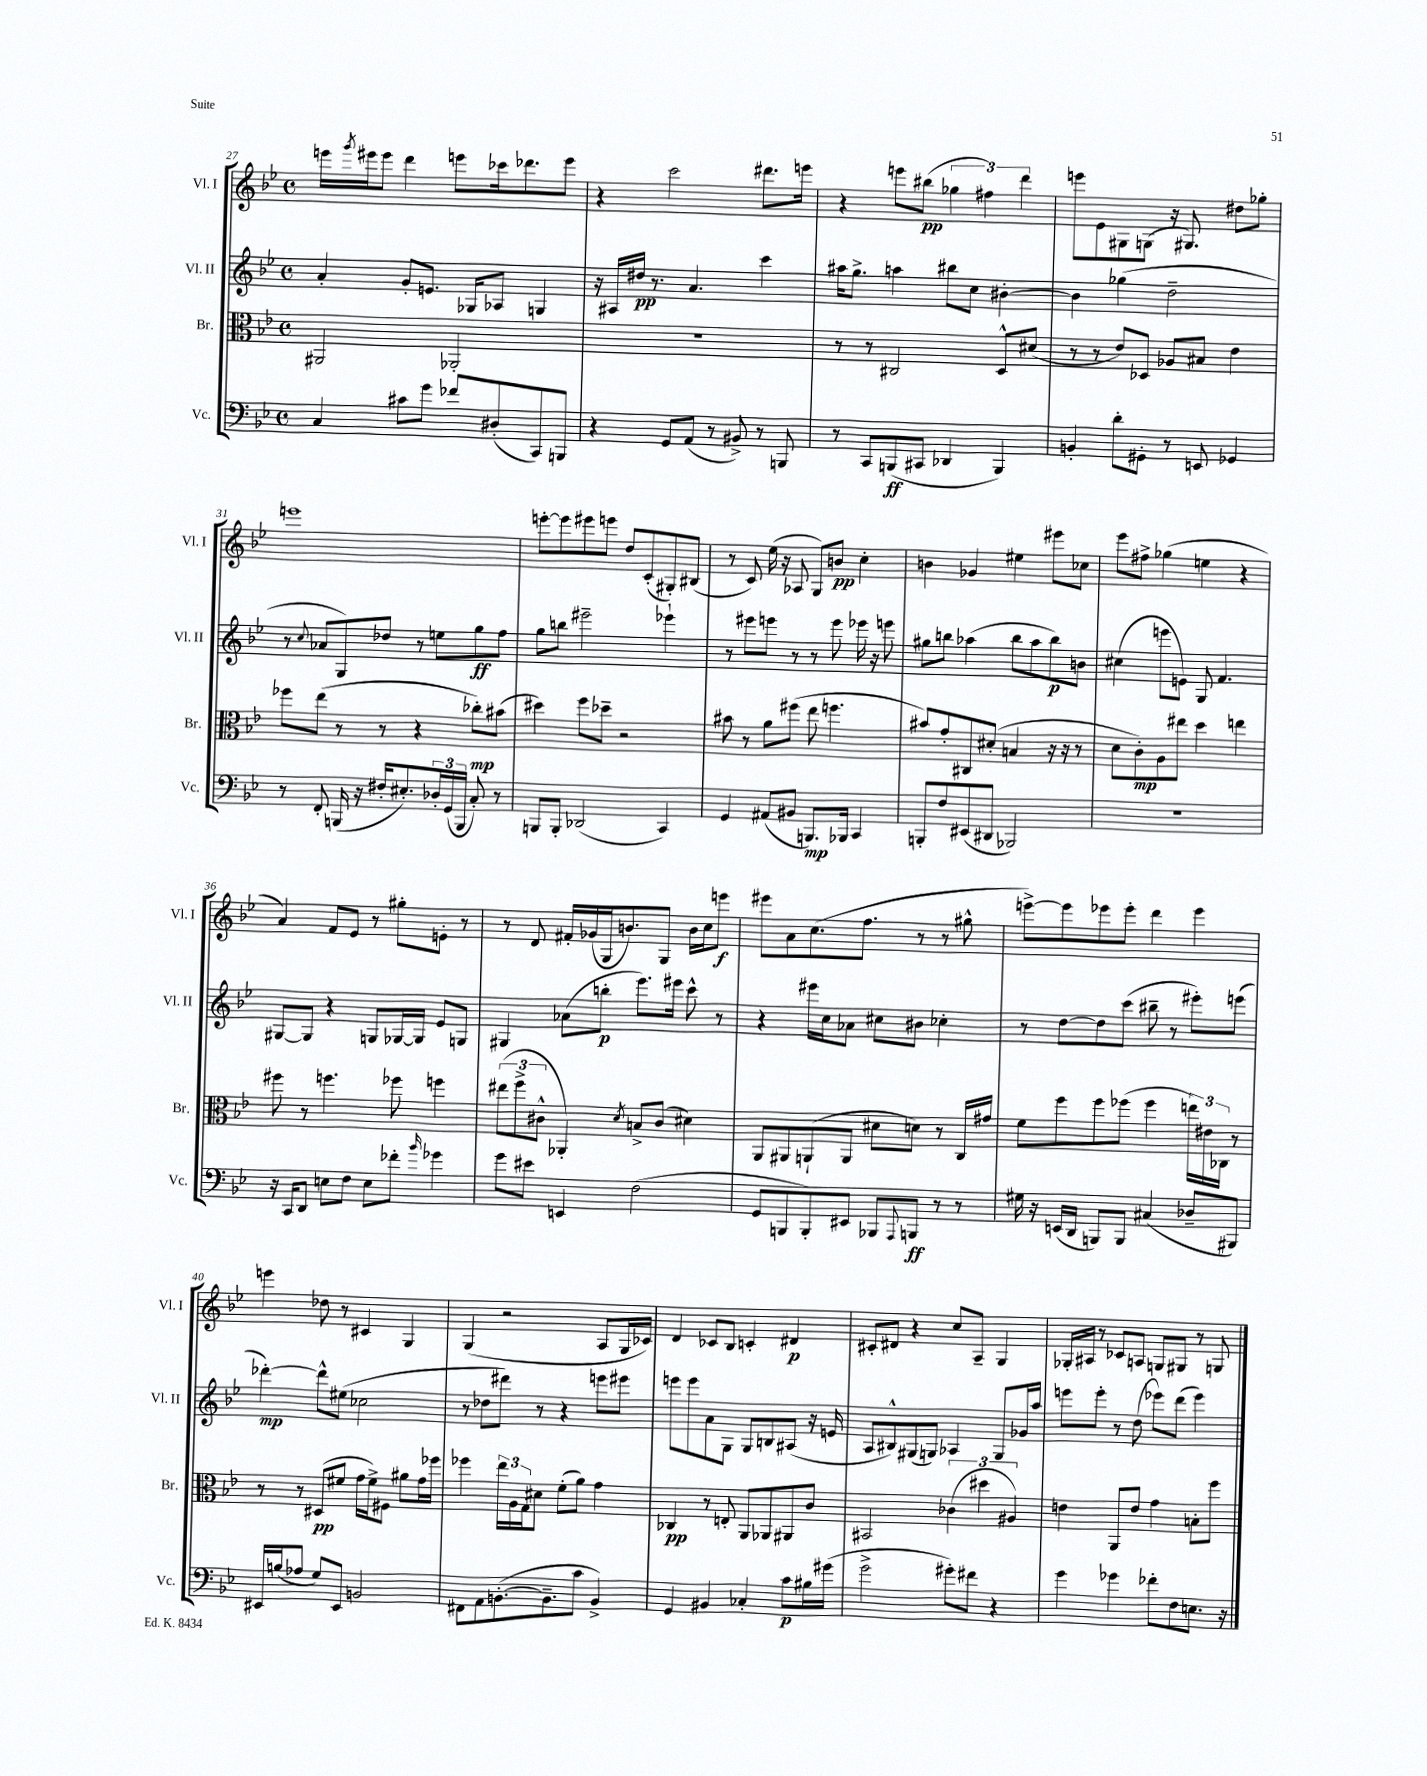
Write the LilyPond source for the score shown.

<<
\new StaffGroup <<
\new Staff = "s0" \with { instrumentName = "Vl. I" shortInstrumentName = "Vl. I" } {
    \clef treble \key bes \major \defaultTimeSignature \time 4/4
    e'''16 \acciaccatura { g'''8 } eis'''16 eis'''8 d'''4 e'''8 ces'''16 des'''8. e'''8 |
    r4 c'''2 dis'''8. e'''16 |
    r4 e'''8 bis''8\pp( \tuplet 3/2 { ges''4 fis''4) d'''4 } |
    e'''8 ees'8 gis8 g8( r16 gis8.) dis''8 ges''8-. |
    e'''1 |
    e'''8~-. e'''8 eis'''8 e'''8 d''8 c'8-.( gis8-.) bis8( |
    r8 c'8) ees''16( r16 aes8 g8) b'8\pp c''4-. |
    b'4 ges'4 eis''4 eis'''8 ces''8 |
    ees'''8 fis''8-> ges''4( e''4 r4 |
    a'4) f'8 ees'8 r8 gis''8-. e'8-. r8 |
    r8 d'8 fis'16-. ges'16( g16 b'8.) g8 b'16 c''16 e'''8\f |
    eis'''8 a'8 c''8.( f''8. r8 r8 gis''8-^ |
    e'''8~->) e'''8 ees'''8 ees'''8-. d'''4 ees'''4 |
    e'''4 des''8 r8 cis'4 g4 |
    g4( r2 a8 g16 ces'16) |
    d'4 ces'8 bes8 c'4-. dis'4\p |
    cis'8-. dis'8 r4 c''8 a8-- g4 |
    ges16-. ais16 r8 ces'8 a8 g8 gis8 r8 g8 \bar "|." |
}
\new Staff = "s1" \with { instrumentName = "Vl. II" shortInstrumentName = "Vl. II" } {
    \clef treble \key bes \major \defaultTimeSignature \time 4/4
    a'4-. g'8-. e'8. ges16 aes8 g4 |
    r16 ais16 dis''16\pp r8. a'4. c'''4 |
    ais''16 g''8.-> a''4 bis''8 c''8 bis'4~-. |
    bis'4 ges''4( d''2-- |
    r8 \appoggiatura { c''8 } aes'8 g8) des''8 r8 e''8 g''8\ff f''8 |
    g''8 b''8 eis'''2-- ees'''4-! |
    r8 eis'''8 e'''8 r8 r8 e'''8 ees'''16 r16 e'''8 |
    gis''8 b''8 aes''4( b''8 aes''8 b''8\p) b'8 |
    cis''4( e'''8 e'8) g8 f'4. |
    gis8~ gis8 r4 g8 ges16~ ges16 ees'8 g8 |
    gis4 aes'8( b''8-.\p ees'''8.) eis'''16 c'''8-^ r8 |
    r4 eis'''16 c''16 aes'8 cis''8 bis'8 ces''4-. |
    r8 d''8~ d''8 c'''8( bis''8-- r8 eis'''8-.) e'''8( |
    des'''4~-.\mp) des'''8-^ eis''8( ces''2 |
    r8 des''8 dis'''8) r8 r4 e'''8 eis'''8 |
    e'''8 e'''8 a'8 g8 g8 b8 ais8( r16 e'16 |
    a8 bis8-^) gis8( g8) aes4 g8 ges'16 a''16 |
    e'''8 e'''8-. r8 d''8( ees'''8) d'''8( ees'''4) \bar "|." |
}
\new Staff = "s2" \with { instrumentName = "Br." shortInstrumentName = "Br." } {
    \clef alto \key bes \major \defaultTimeSignature \time 4/4
    ais,2 aes,2-. |
    R1 |
    r8 r8 cis2 d8-^ dis'8( |
    r8 r8 ees'8) des8 aes8 bis8 ees'4 |
    fes''8 ees''8( r8 r8 r4 ces''8-.\mp) bis'8( |
    dis''4) f''8 des''8-- r2 |
    bis'8 r8 a'8 fis''8( ees''8 f''4. |
    bis'8) g'8-. cis8 dis'8-.( b4 r16 r16 r8 |
    d'8 c'8-.\mp) a8 eis''8 d''4 e''4 |
    fis''8 r8 f''4. fes''8 f''4 |
    \tuplet 3/2 { eis''8( f''8-> cis'8-^ } aes,4-.) \acciaccatura { d'8 } b8-> cis'8( dis'4) |
    a,8 ais,8 a,8-!( a,8 dis'8 d'8) r8 c16 gis'16 |
    f'8 f''8 f''8 fes''8( fes''4 \tuplet 3/2 { e''16) eis'16 ces16 } r8 |
    r8 r8 dis8\pp( fis'8 g'16 fis'16->) fis8 ais'8 g'16 fes''16 |
    fes''4 \tuplet 3/2 { ees''16 a16 g16 } dis'8 f'8-.( a'8) g'4 |
    ces4\pp r8 e8-. a,8 aes,8 ais,8 c'8 |
    bis,2 \tuplet 3/2 { ces'4( dis''4 ais4) } |
    e'4 a,8 e'8 g'4 b8-. f''8 \bar "|." |
}
\new Staff = "s3" \with { instrumentName = "Vc." shortInstrumentName = "Vc." } {
    \clef bass \key bes \major \defaultTimeSignature \time 4/4
    c4 cis'8 g'8 fes'8 dis8-.( c,8) b,,8 |
    r4 g,8 a,8( r8 bis,8->) r8 b,,8 |
    r8 c,8 b,,8\ff( cis,8 des,4 b,,4) |
    b,4-. d'8-. gis,8-. r8 e,8 ges,4 |
    r8 f,8-. b,,16( r16 fis16-. eis8.-.) \tuplet 3/2 { des16-. g,16( b,,16 } c8-.) r8 |
    b,,8 b,,8-. des,2( c,4) |
    g,4 ais,8( bis,8 b,,8.\mp) bes,,16 c,4 |
    b,,8-. f8 eis,8( dis,8 bes,,2) |
    R1 |
    r16 c,16 d,8 e8 f8 e8 fes'8-. \grace { bes'16 } ges'4 |
    g'8 eis'8 e,4 f2( |
    g,8 b,,8 b,,8-.) eis,8 bes,,8 \appoggiatura { a,,8 } b,,8\ff r8 r8 |
    gis16 r16 e,16( d,16 b,,8) b,,8 cis4( des8-- bis,,8) |
    eis,16 b16( aes8 g8) eis,8 b,2 |
    fis,8 a,8 b,8.~-.( b,8.-- c'8 b,4->) |
    g,4 bis,4 ces4-. c'8\p bis16 gis'16( |
    g'2-> gis'8-.) fis'8 r4 |
    g'4 ges'4 fes'8-. f8 e8. r16 \bar "|." |
}
>>
>>
\layout { \context { \Score currentBarNumber = #27 } }
